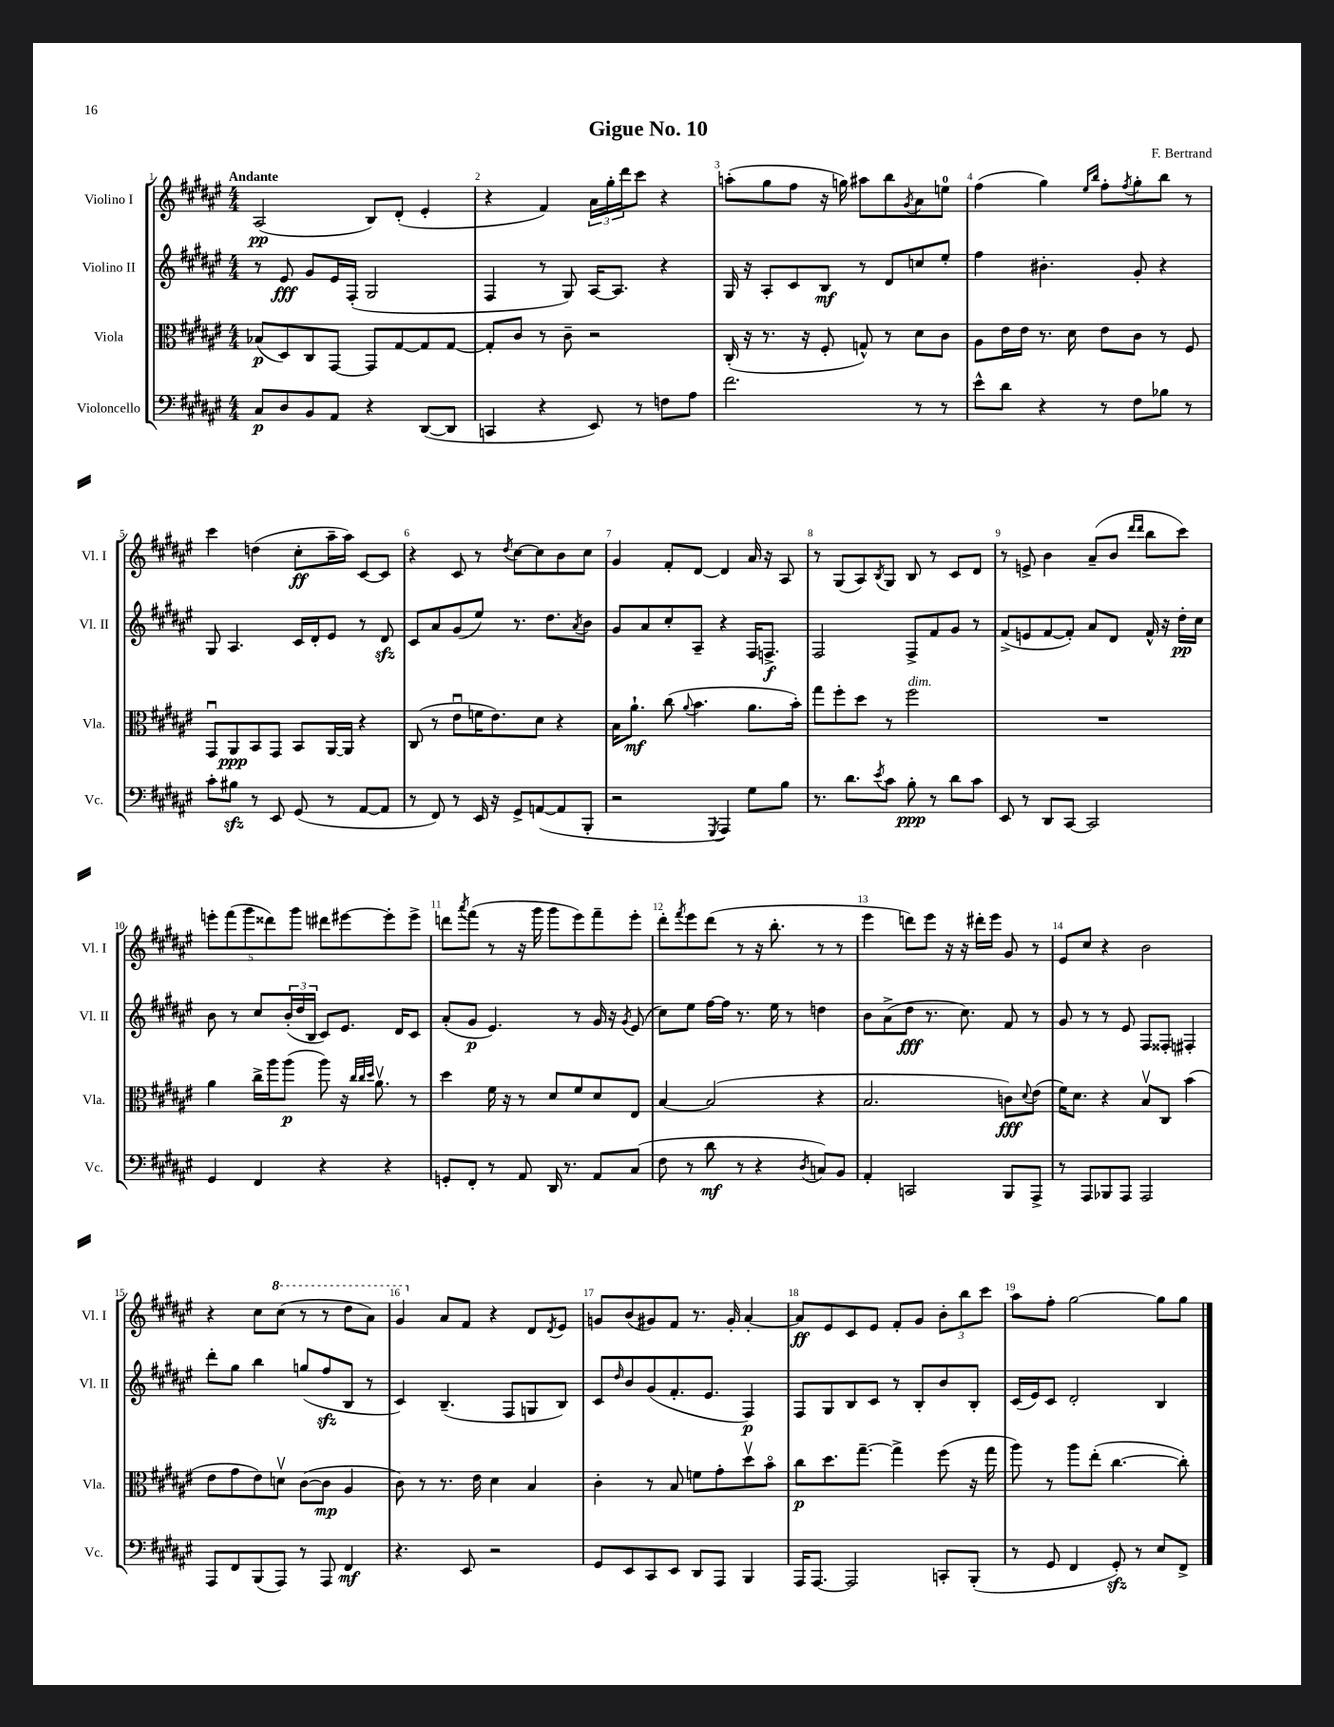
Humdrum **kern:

**kern	**kern	**kern	**kern
*staff4	*staff3	*staff2	*staff1
*clefF4	*clefC3	*clefG2	*clefG2
*k[f#c#g#d#a#e#]	*k[f#c#g#d#a#e#]	*k[f#c#g#d#a#e#]	*k[f#c#g#d#a#e#]
*M4/4	*M4/4	*M4/4	*M4/4
8C#/L	(8B-/L	8r	(2A#/
8D#/	8D#/)	8e#/	.
8BB/	8C#/	8g#/L	.
8AA#/J	[8GG#/J	16e#/L	.
.	.	(16F#'/JJ	.
4r	8GG#/]L	2G#/	8B/L)
.	[8G#/	.	(8d#'/J
([8DD#/L	8G#/]	.	4e#'/
8DD#/]J	[8G#/J	.	.
=	=	=	=
4CC/	8G#'/]L	4F#/	4r
.	8c#/J	.	.
4r	8r	8r	4f#/)
.	8c#~\	8G#/)	.
8EE#/)	2r	[16A#/LK	24a#\LL
.	.	.	24gg#'\
.	.	8.A#/]J	.
.	.	.	24ddd#\J
8r	.	.	8ccc#\J
8F\L	.	4r	4r
8A#\J	.	.	.
=	=	=	=
2.f#\	(16C#'/	16G#/	(8aa'\L
.	16r	16r	.
.	8.r	8A#'/L	8gg#\
.	.	8c#/	8ff#\J
.	16r	.	.
.	8F#'/	8B/J	16r
.	.	.	16gg\)
.	8G^^/)	8r	8aa#\L
.	8r	8d#/L	8bb\
.	.	.	8qg#/
8r	8d#\L	8cc/	8a#\
8r	8c#\J	8ee#'/J	8ee\J
=	=	=	=
8e#^^\L	8A#\L	4ff#\	(4ff#\
8d#\J	16e#\L	.	.
.	16e#\JJ	.	.
4r	8.r	4.b#'\	4gg#\)
.	16d#\	.	.
.	.	.	16qqee#/LL
.	.	.	16qqbb/JJ
8r	8e#\L	.	8ff#'\L
.	.	.	8qff#/
8F#\L	8c#\J	8g#'/	8gg#'\
8B-\J	8r	4r	8bb\J
8r	8F#/	.	8r
=	=	=	=
8c#'\L	8GG#u/L	8G#/	4ccc#\
8B#\J	8AA#/	4.A#/	.
8r	8BB/	.	(4dd\
8EE#/	8GG#/J	.	.
(8GG#/	8BB/L	16c#/LL	8cc#'\L
.	.	16d#'/J	.
8r	[16AA#/L	8e#/J	16aa#~\L
.	16AA#/]JJ	.	16aa#\JJ)
[8AA#/L	4r	8r	[8c#/L
8AA#/]J	.	8d#/	8c#/]J
=	=	=	=
8r	(8C#/	8c#/L	4r
8FF#/)	8r	8a#/	.
8r	8e#u\L	(8g#/	8c#/
16EE#/	16f\K	8ee#/J)	8r
16r	8.e#\)	.	.
.	.	.	8qdd#/
8GG#^/L	.	8.r	[8cc#\L
([8AA/	8d#\J	.	8cc#\]
.	.	8.dd#\L	.
8AA/]	4r	.	8b\
.	.	8qa#/	.
8BBB'/J	.	8b\J	8cc#\J
=	=	=	=
2r	16B\LK	8g#/L	4g#/
.	8.a#`\J	.	.
.	.	8a#/	.
.	(8cc#\	8cc#'/	8f#'/L
.	8qqa#/	.	.
.	4.b\	8A#~/J	[8d#/J
8qGGG#/	.	.	.
4AAA#/)	.	4r	4d#/]
8G#\L	8.a#\L	16F#/LK	16a#/
.	.	8.F^/J	16r
8B\J	.	.	8A#/
.	16b'\Jk)	.	.
=	=	=	=
8.r	8gg#\L	2F#/	8r
.	8ff#'\	.	(8G#/L
8.d#\L	.	.	.
.	8dd#\J	.	8A#/)
8qe#/	.	.	8qB/
8c#\J	8r	.	8G#/J
8B'\	2ff#\	8F#^/L	8B/
8r	.	8f#/	8r
8d#\L	.	8g#/J	8c#/L
8c#\J	.	8r	8d#/J
=	=	=	=
8EE#/	1r	(8f#^/L	8r
8r	.	8e/	8e^/
8DD#/L	.	[8f#/	4b\
[8CC#/J	.	8f#'/]J)	.
2CC#/]	.	8a#/L	(8a#~/L
.	.	8d#/J	8b/J
.	.	.	16qqddd#/LL
.	.	.	16qqddd#/JJ
.	.	16f#^^/	8bb\L
.	.	16r	.
.	.	16dd#'\LL	8ccc#\J)
.	.	16cc#\JJ	.
=	=	=	=
4GG#/	4a#\	8b\	10eee'\L
.	.	.	(10fff#\
.	.	8r	.
.	.	.	10ggg#\
4FF#/	16cc#^\LL	8cc#/L	.
.	.	.	10ddd##\)
.	16aa#\J	.	.
.	(8aa#\J	(24b'/L	.
.	.	.	10ggg#\J
.	.	24dd#/	.
.	.	24B/JJ	.
4r	8aa#\)	8c#/L)	8ddd#\L
.	16r	8.e#/J	[8eee#\
.	32qqcc#/LLL	.	.
.	32qqcc#/	.	.
.	32qqdd#/JJJ	.	.
.	8.a#v\	.	.
4r	.	.	8eee#'\]
.	.	16d#/LK	.
.	8r	8c#/J	8eee#^\J
=	=	=	=
8GG'/L	4dd#\	(8a#'/L	8ddd\L
.	.	.	8qaaa#/
8FF#'/J	.	8g#/J	(8fff#\J
8r	16f#\	4.e#/)	8r
.	16r	.	.
8AA#/	8r	.	16r
.	.	.	16ggg#\
16DD#/	8d#/L	.	8ggg#\L
8.r	.	.	.
.	8f#/	8r	8eee#\)
8AA#/L	8d#/	16g#/	8fff#~\
.	.	16r	.
.	.	8qg#/	.
(8C#/J	8E#/J	(8e#/	8eee#'\J
=	=	=	=
8F#\	[4B/	8cc#\L)	8ddd#'\L
.	.	.	8qfff#/
8r	.	8ee#\J	8eee#\
8d#\	(2B/]	[16ff#\LL	(8ddd#\J
.	.	16ff#\]JJ	.
8r	.	8.r	8r
4r	.	.	16r
.	.	16ee#\	8.bb'\
.	.	8r	.
8qD#/	.	.	.
8C/L)	4r	4dd\	8r
8BB/J	.	.	8r
=	=	=	=
4AA#'/	2.B/	8b\L	4eee#\
.	.	(8a#^\	.
2CC/	.	8dd#\J	8ddd\L)
.	.	8.r	8eee#\J
.	.	.	16r
.	.	8.cc#\)	16r
.	.	.	16ddd#'\LL
.	.	.	16eee#\JJ
8BBB/L	8c\L)	8f#/	8g#/
.	8qqd#/	.	.
8AAA#^/J	(8e#\J	8r	8r
=	=	=	=
8r	16f#\LK)	8g#/	8e#/L
.	8.d#\J	.	.
8AAA#/L	.	8r	8cc#/J
8BBB-/	4r	8r	4r
8AAA#/J	.	8e#/	.
2AAA#/	8Bv/L	8F#/L	2b\
.	8C#/J	8F##'/J	.
.	(4b\	4F#'/	.
=	=	=	=
8AAA#/L	8e#\L	8ddd#'\L	4r
8FF#/	8g#\	8gg#\J	.
(8BBB/	8e#\)	4bb\	8cc#\L
8AAA#/J)	8dv\J	.	(8ccc#\J
8r	([8c#\L	(8gg/L	8r
8AAA#/	8c#\]J	8ff#/	8r
4FF#/	4A#/	8B/J	8ddd#\L
.	.	8r	8aa#\J)
=	=	=	=
4.r	8c#\)	4c#/)	4gg#/
.	8r	.	.
.	8.r	(4.B~/	8a#/L
8EE#/	.	.	8f#/J
.	16e#\	.	.
2r	4d#\	.	4r
.	.	8F#/L	.
.	4B/	8G/	8d#/L
.	.	.	8qd#/
.	.	8B/J)	8e#/J
=	=	=	=
8GG#/L	4c#'\	8c#/L	8g/L
.	.	16qqdd#/	.
8EE#/	.	8b/	(8b/
8CC#/	8r	(8g#/	8g#/)
8EE#/J	8B/	8.f#'/	8f#/J
8DD#/L	8f\L	.	8.r
.	.	8.e#/J	.
8AAA#/J	8g#'\	.	.
.	.	.	16g#'/
4BBB/	8dd#v\	4F#/)	[4a#'/
.	8bo\J	.	.
=	=	=	=
16AAA#/LK	8cc#\L	8F#/L	8a#/]L
[8.AAA#/J	.	.	.
.	8.dd#\	8G#/	8e#/
2AAA#/]	.	8B/	8c#/
.	[8.gg#~\J	.	.
.	.	8c#/J	8e#/J
.	4gg#^\]	8r	8f#'/L
.	.	8B'/L	8g#/J
8CC'/L	(8ff#\	8b/	12b'\L
.	.	.	12bb\
(8BBB'/J	16r	8B'/J	.
.	.	.	12ccc#\J
.	16gg#\	.	.
=	=	=	=
8r	8aa#\)	(16c#/LL	8aa#\L
.	.	16e#/J)	.
8GG#/	8r	8c#/J	8ff#'\J
4FF#/	8aa#\L	2d#'/	[2gg#\
.	(8ee#'\J	.	.
8GG#'/)	[4.cc#\	.	.
8r	.	.	.
8E#/L	.	4B/	8gg#\]L
8FF#^/J	8cc#'\])	.	8gg#\J
==	==	==	==
*-	*-	*-	*-
